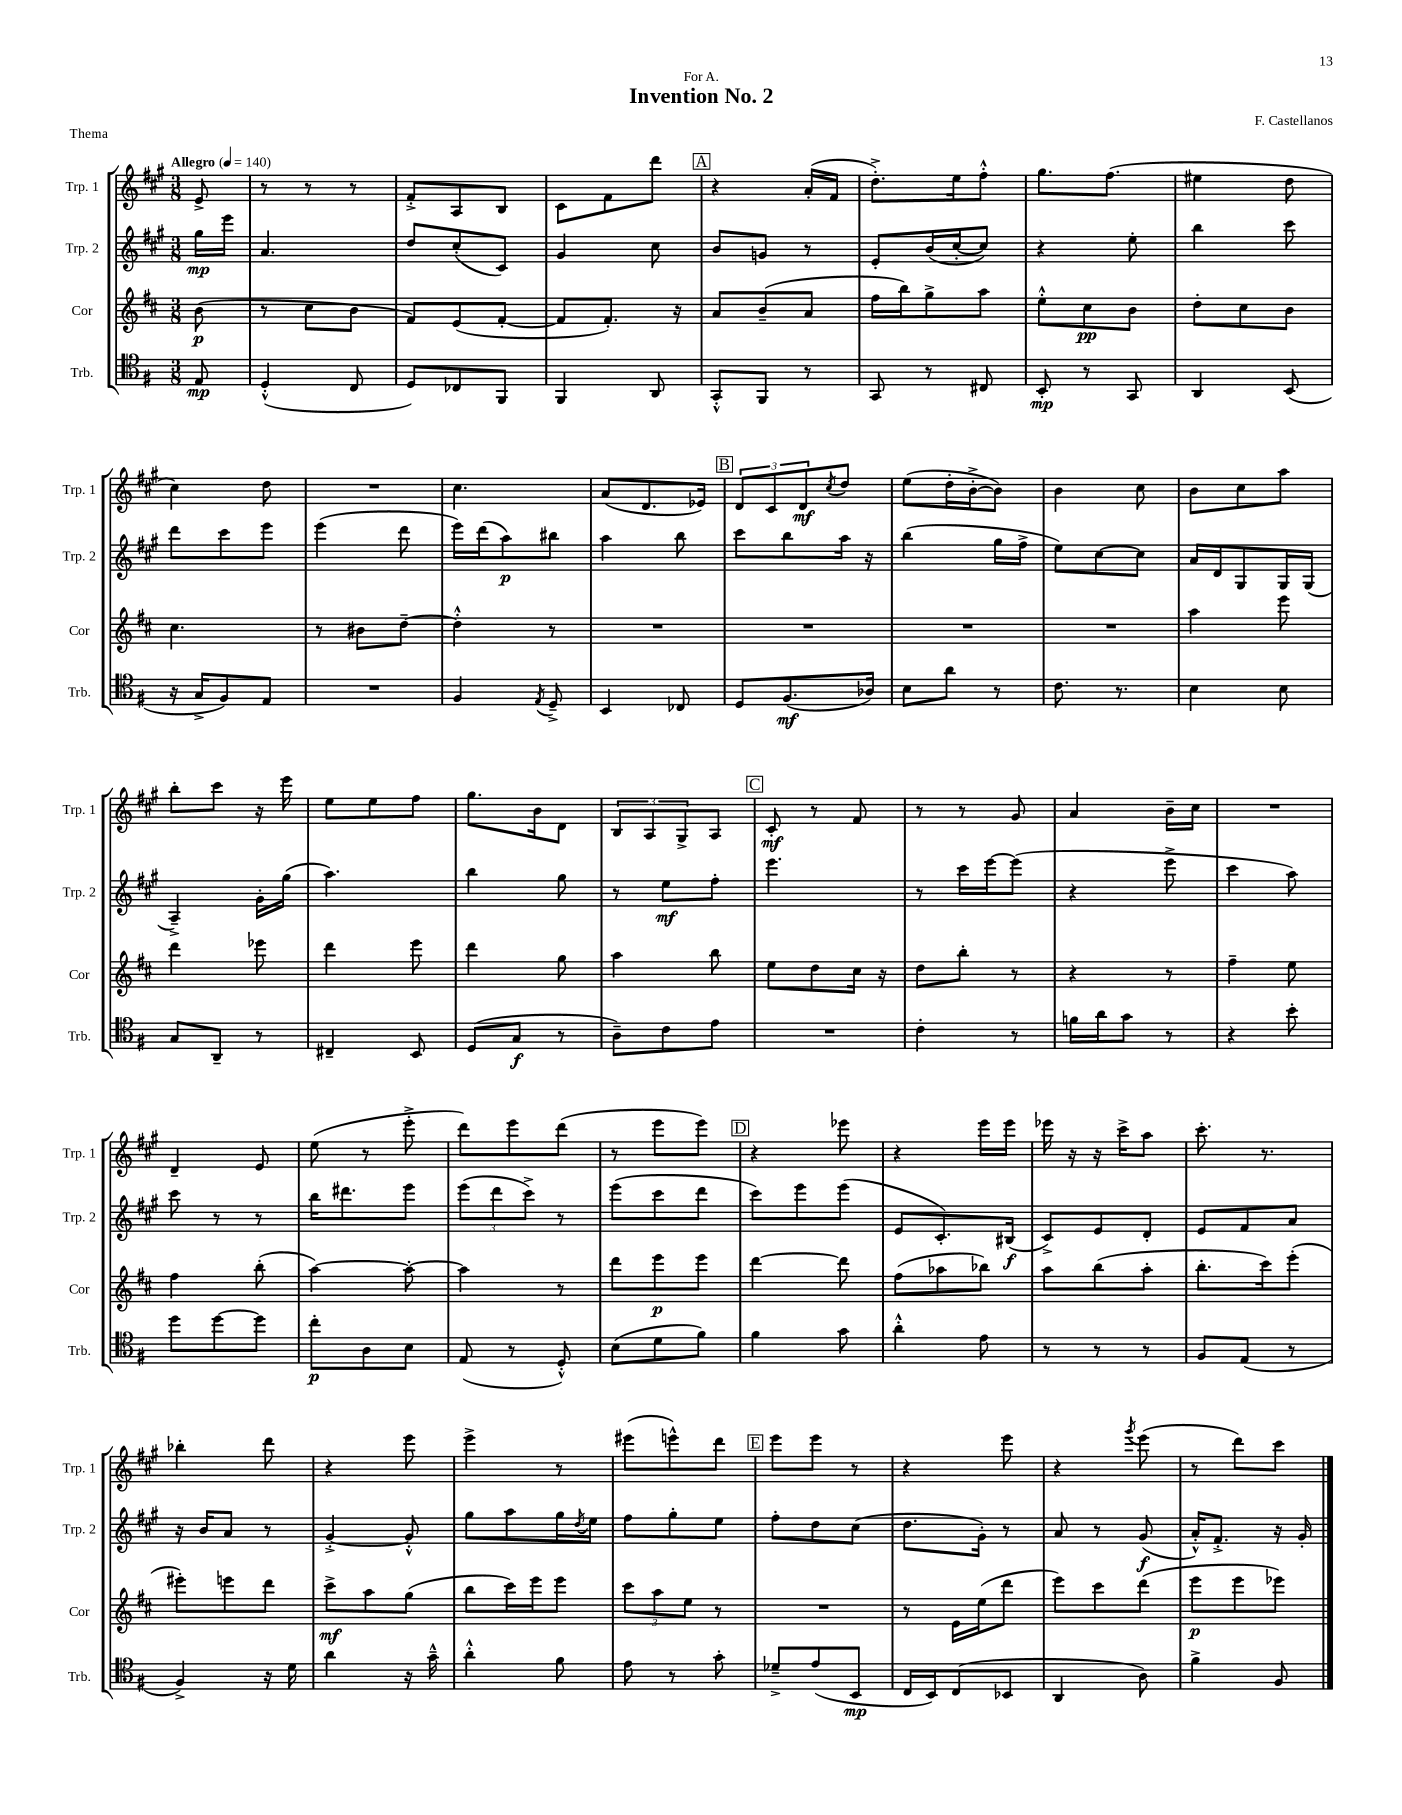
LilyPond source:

\header { title = "Invention No. 2" composer = "F. Castellanos" dedication = "For A." piece = "Thema" }
<<
\new StaffGroup <<
\new Staff = "s0" \with { instrumentName = "Trp. 1" shortInstrumentName = "Trp. 1" } {
    \clef treble \key a \major \numericTimeSignature \time 3/8 \partial 8 \tempo "Allegro" 4 = 140
    e'8-> |
    r8 r8 r8 |
    fis'8-.-> a8 b8 |
    cis'8 fis'8 d'''8 |
    \mark \markup { \box "A" } r4 a'16-.( fis'16 |
    d''8.-.->) e''16 fis''8-.-^ |
    gis''8. fis''8.( |
    eis''4 d''8 |
    cis''4) d''8 |
    R4. |
    cis''4. |
    a'8( d'8. ees'16) |
    \mark \markup { \box "B" } \tuplet 3/2 { d'8 cis'8 d'8\mf } \acciaccatura { cis''8 } d''8 |
    e''8( d''16-. b'16~-.-> b'8) |
    b'4 cis''8 |
    b'8 cis''8 a''8 |
    b''8-. cis'''8 r16 e'''16 |
    e''8 e''8 fis''8 |
    gis''8. b'16 d'8 |
    \tuplet 3/2 { b8 a8 gis8-> } a8 |
    \mark \markup { \box "C" } cis'8-.\mf r8 fis'8 |
    r8 r8 gis'8 |
    a'4 b'16-- cis''16 |
    R4. |
    d'4-- e'8 |
    e''8( r8 e'''8-.-> |
    d'''8) e'''8 d'''8( |
    r8 e'''8 e'''8) |
    \mark \markup { \box "D" } r4 ees'''8 |
    r4 e'''16 e'''16 |
    ees'''16 r16 r16 cis'''16-> a''8 |
    cis'''8.-. r8. |
    bes''4-. d'''8 |
    r4 e'''8 |
    e'''4-> r8 |
    eis'''8( e'''8-^) d'''8 |
    \mark \markup { \box "E" } e'''8 e'''8 r8 |
    r4 e'''8 |
    r4 \acciaccatura { gis'''8 } e'''8( |
    r8 d'''8) cis'''8 \bar "|." |
}
\new Staff = "s1" \with { instrumentName = "Trp. 2" shortInstrumentName = "Trp. 2" } {
    \clef treble \key a \major \numericTimeSignature \time 3/8 \partial 8
    gis''16\mp e'''16 |
    a'4. |
    d''8 cis''8-.( cis'8) |
    gis'4 cis''8 |
    \mark \markup { \box "A" } b'8 g'8 r8 |
    e'8-. b'16( cis''16~-. cis''8) |
    r4 e''8-. |
    b''4 cis'''8 |
    d'''8 cis'''8 e'''8 |
    e'''4( d'''8 |
    e'''16) d'''16( a''8\p) bis''8 |
    a''4 b''8 |
    \mark \markup { \box "B" } cis'''8 b''8 a''16 r16 |
    b''4( gis''16 fis''16-> |
    e''8) cis''8~ cis''8 |
    a'16 d'16 gis8 gis16 gis16( |
    a4--->) gis'16-. gis''16( |
    a''4.) |
    b''4 gis''8 |
    r8 e''8\mf fis''8-. |
    \mark \markup { \box "C" } e'''4. |
    r8 cis'''16 e'''16~ e'''8( |
    r4 e'''8-> |
    cis'''4 a''8) |
    cis'''8 r8 r8 |
    b''16 dis'''8. e'''8 |
    \tuplet 3/2 { e'''8( d'''8 cis'''8->) } r8 |
    e'''8( cis'''8 d'''8 |
    \mark \markup { \box "D" } cis'''8) e'''8 e'''8( |
    e'8 cis'8.-.) bis16\f( |
    cis'8->) e'8 d'8-. |
    e'8 fis'8 a'8 |
    r16 b'16 a'8 r8 |
    gis'4~-.-> gis'8-.-^ |
    gis''8 a''8 gis''16 \acciaccatura { d''8 } e''16 |
    fis''8 gis''8-. e''8 |
    \mark \markup { \box "E" } fis''8-. d''8 cis''8( |
    d''8. gis'16-.) r8 |
    a'8 r8 gis'8\f( |
    a'16-.-^) fis'8.-.-> r16 gis'16-. \bar "|." |
}
\new Staff = "s2" \with { instrumentName = "Cor" shortInstrumentName = "Cor" } {
    \clef treble \key d \major \numericTimeSignature \time 3/8 \partial 8
    b'8\p( |
    r8 cis''8 b'8 |
    fis'8) e'8( fis'8~-. |
    fis'8 fis'8.-.) r16 |
    \mark \markup { \box "A" } a'8 b'8--( a'8 |
    fis''16 b''16) g''8-> a''8 |
    e''8-.-^ cis''8\pp b'8 |
    d''8-. cis''8 b'8 |
    cis''4. |
    r8 bis'8 d''8~-- |
    d''4-.-^ r8 |
    R4. |
    \mark \markup { \box "B" } R4. |
    R4. |
    R4. |
    a''4 e'''8 |
    d'''4 ees'''8 |
    d'''4 e'''8 |
    d'''4 g''8 |
    a''4 b''8 |
    \mark \markup { \box "C" } e''8 d''8 cis''16 r16 |
    d''8 b''8-. r8 |
    r4 r8 |
    fis''4-- e''8 |
    fis''4 b''8-.( |
    a''4~) a''8~-. |
    a''4 r8 |
    d'''8 e'''8\p e'''8 |
    \mark \markup { \box "D" } d'''4~ d'''8 |
    fis''8( aes''8 bes''8) |
    a''8 b''8( a''8-. |
    b''8.-. cis'''16) e'''8-.( |
    eis'''8-.) e'''8 d'''8 |
    cis'''8->\mf a''8 g''8( |
    b''8 cis'''16) e'''16 e'''8 |
    \tuplet 3/2 { cis'''8 a''8 e''8 } r8 |
    \mark \markup { \box "E" } R4. |
    r8 e'16 e''16( d'''8 |
    e'''8) cis'''8 d'''8( |
    e'''8\p e'''8 ees'''8) \bar "|." |
}
\new Staff = "s3" \with { instrumentName = "Trb." shortInstrumentName = "Trb." } {
    \clef tenor \key g \major \numericTimeSignature \time 3/8 \partial 8
    e8\mp |
    d4-.-^( c8 |
    d8) ces8 fis,8 |
    fis,4 a,8 |
    \mark \markup { \box "A" } g,8-.-^ fis,8 r8 |
    g,8 r8 cis8 |
    b,8-.\mp r8 g,8 |
    a,4 b,8( |
    r16 g16-> fis8) e8 |
    R4. |
    fis4 \acciaccatura { e8 } d8---> |
    b,4 ces8 |
    \mark \markup { \box "B" } d8 fis8.\mf( aes16) |
    b8 a'8 r8 |
    c'8. r8. |
    b4 b8 |
    g8 a,8-- r8 |
    cis4-- b,8 |
    d8( g8\f r8 |
    a8--) c'8 e'8 |
    \mark \markup { \box "C" } R4. |
    c'4-. r8 |
    f'16 a'16 g'8 r8 |
    r4 b'8-. |
    d''8 d''8~ d''8 |
    c''8-.\p a8 b8 |
    e8( r8 d8-.-^) |
    b8( d'8 fis'8) |
    \mark \markup { \box "D" } fis'4 g'8 |
    a'4-.-^ e'8 |
    r8 r8 r8 |
    fis8 e8( r8 |
    fis4->) r16 d'16 |
    a'4 r16 g'16---^ |
    a'4-.-^ fis'8 |
    e'8 r8 g'8-. |
    \mark \markup { \box "E" } des'8---> e'8( b,8\mp |
    c16 b,16) c8( bes,8 |
    a,4 a8) |
    fis'4-> fis8 \bar "|." |
}
>>
>>
\layout { \context { \Score \remove "Bar_number_engraver" } }
